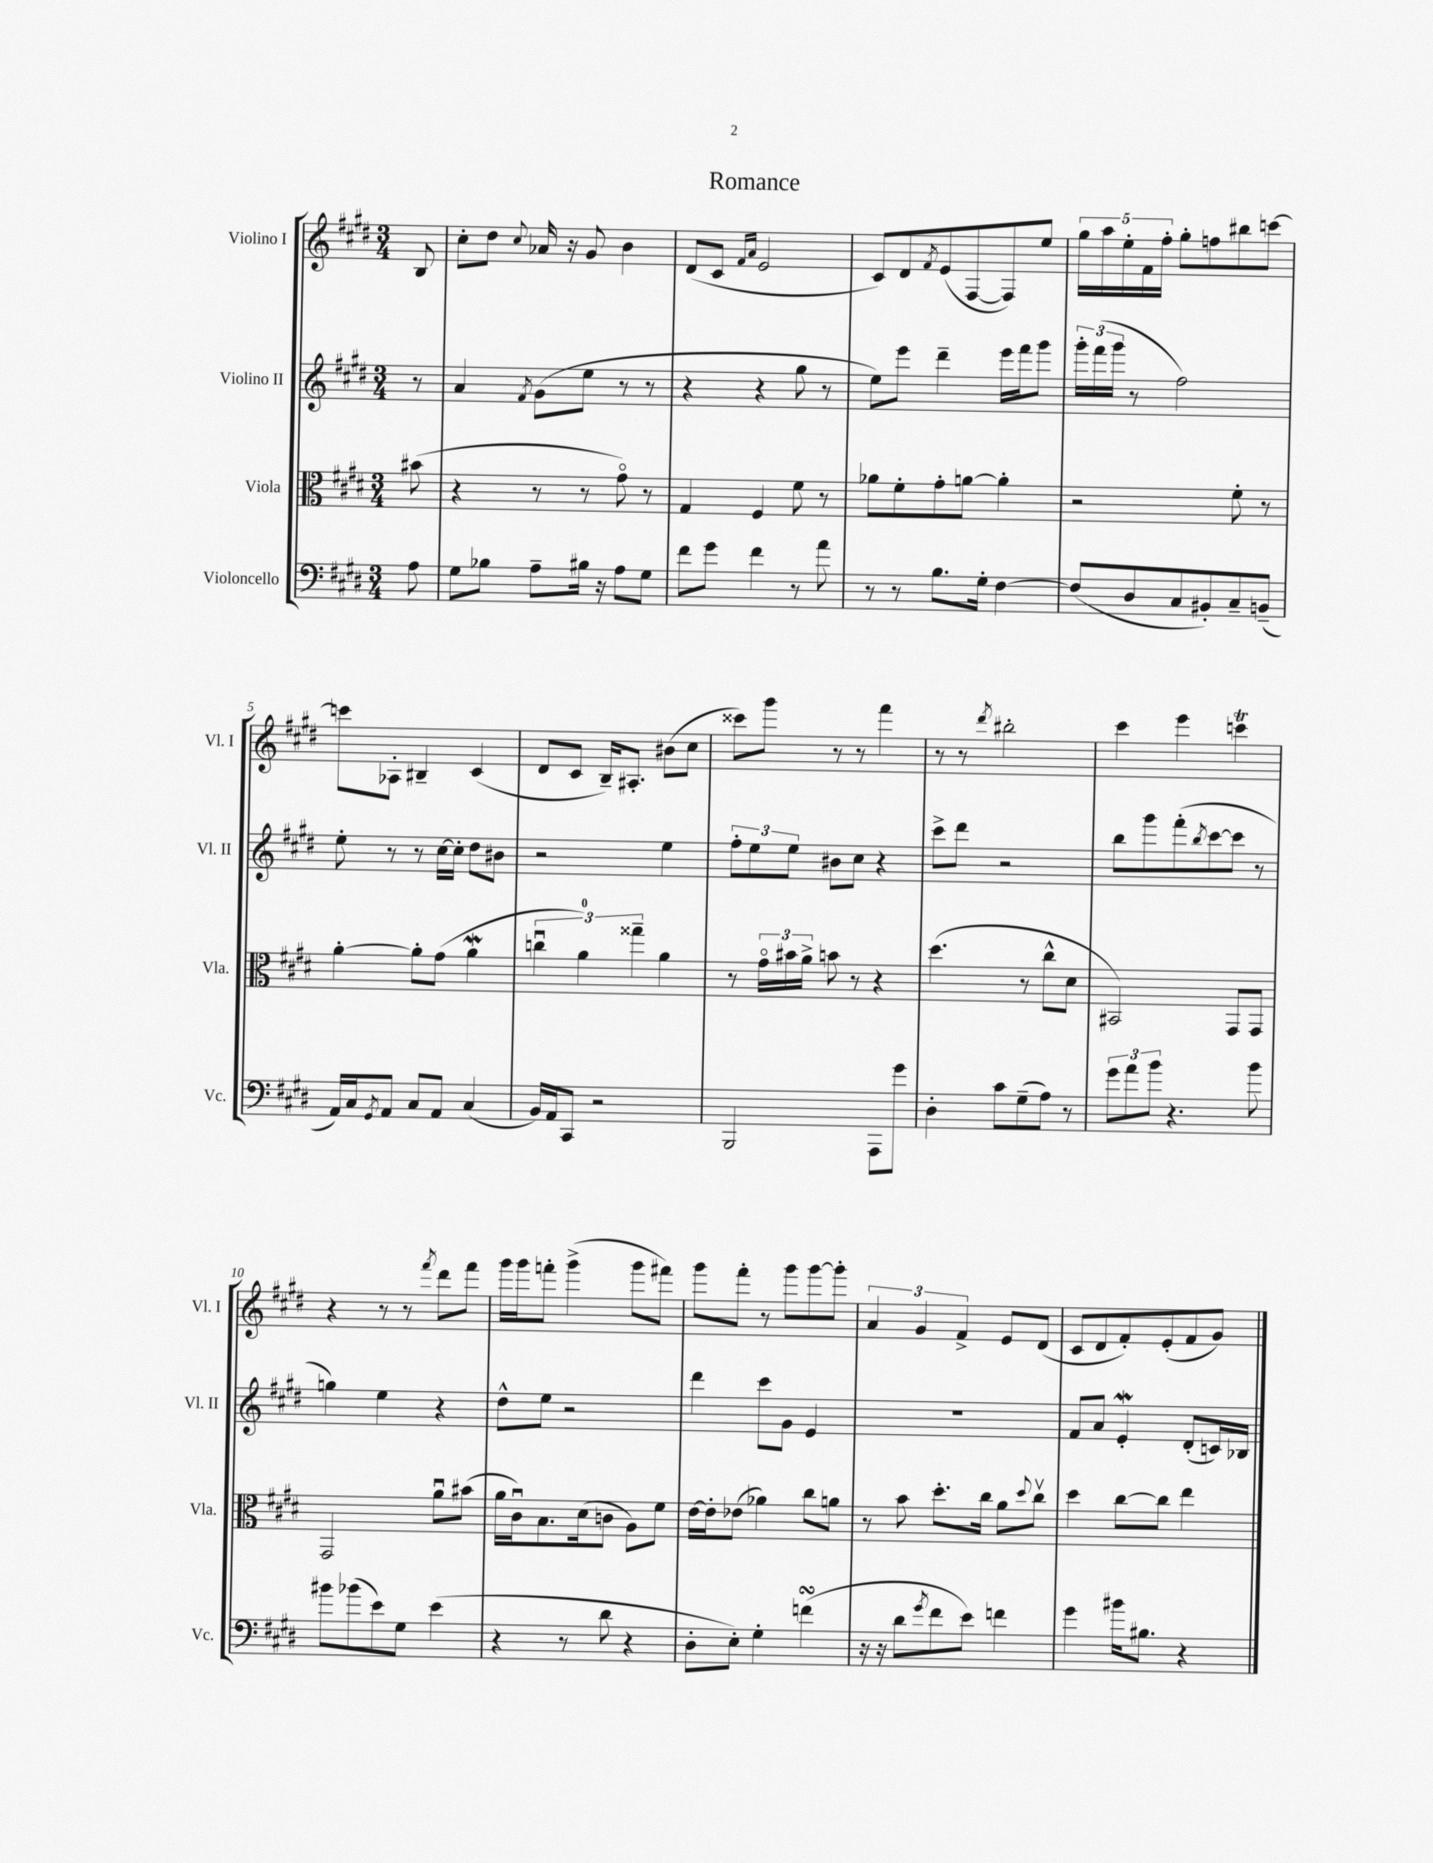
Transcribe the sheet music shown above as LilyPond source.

\header { title = "Romance" }
<<
\new StaffGroup <<
\new Staff = "s0" \with { instrumentName = "Violino I" shortInstrumentName = "Vl. I" } {
    \clef treble \key e \major \numericTimeSignature \time 3/4 \partial 8
    b8 |
    cis''8-. dis''8 \appoggiatura { cis''8 } aes'16 r16 gis'8 b'4 |
    dis'8( cis'8 \grace { fis'16 a'16 } e'2 |
    cis'8) dis'8 \acciaccatura { fis'8 } e'8( fis8~ fis8) e''8 |
    \tuplet 5/4 { gis''16 a''16 e''16-. fis'16 fis''16-. } gis''8-. f''8 bis''8 c'''8~ |
    c'''8 aes8-. bis4-- cis'4( |
    dis'8 cis'8 b16--) ais8.-. bis'8( cis''8 |
    cisis'''8) gis'''8 r8 r8 fis'''4 |
    r8 r8 \acciaccatura { dis'''8 } bis''2-. |
    cis'''4 e'''4 c'''4\trill |
    r4 r8 r8 \acciaccatura { fis'''8 } dis'''8 fis'''8 |
    gis'''16 gis'''16 f'''8-. gis'''4->( gis'''8 fis'''8) |
    gis'''8 fis'''8-. r8 gis'''8 gis'''8~ gis'''8-. |
    \tuplet 3/2 { a'4 gis'4 fis'4-> } e'8 dis'8( |
    cis'8 dis'8 fis'8-.) e'8-.( fis'8 gis'8) \bar "|." |
}
\new Staff = "s1" \with { instrumentName = "Violino II" shortInstrumentName = "Vl. II" } {
    \clef treble \key e \major \numericTimeSignature \time 3/4 \partial 8
    r8 |
    a'4 \acciaccatura { fis'8 } gis'8( e''8 r8 r8 |
    r4 r4 gis''8 r8 |
    e''8) e'''8 dis'''4-- e'''16 fis'''16 gis'''8 |
    \tuplet 3/2 { gis'''16-. fis'''16( gis'''16 } r8 fis''2) |
    e''8-. r8 r8 cis''16~ cis''16-. dis''8 bis'8 |
    r2 e''4 |
    \tuplet 3/2 { fis''8-. e''8 e''8 } bis'8 cis''8 r4 |
    cis'''8-> dis'''8 r2 |
    b''8 gis'''8 fis'''8-.( \acciaccatura { b''8 } cis'''8~ cis'''8 r8 |
    g''4) e''4 r4 |
    dis''8-^ e''8 r2 |
    dis'''4 cis'''8 gis'8 e'4 |
    R2. |
    fis'8 a'8 e'4-.\mordent dis'8-.( c'16) bes16 \bar "|." |
}
\new Staff = "s2" \with { instrumentName = "Viola" shortInstrumentName = "Vla." } {
    \clef alto \key e \major \numericTimeSignature \time 3/4 \partial 8
    bis'8( |
    r4 r8 r8 gis'8\flageolet) r8 |
    gis4 fis4 fis'8 r8 |
    aes'8 fis'8-. gis'8-. a'8~ a'4-. |
    r2 fis'8-. r8 |
    a'4~-. a'8-. gis'8( a'4\mordent |
    \tuplet 3/2 { c''4\downbow a'4-0) gisis''4-- } a'4 |
    r8 \tuplet 3/2 { gis'16\flageolet bis'16 a'16-> } b'8 r8 r4 |
    dis''4.( r8 cis''8-^ dis'8 |
    bis,2) gis,8 gis,8 |
    gis,2 a'8\downbow bis'8( |
    a'16 cis'16\downbow) b8. dis'16( c'8 a8) fis'8 |
    e'16~ e'16-. ees'8( aes'4) cis''8 a'8 |
    r8 b'8 dis''8.-. cis''16 a'8 \appoggiatura { dis''8 } cis''8\upbow |
    dis''4 cis''8~ cis''8 e''4 \bar "|." |
}
\new Staff = "s3" \with { instrumentName = "Violoncello" shortInstrumentName = "Vc." } {
    \clef bass \key e \major \numericTimeSignature \time 3/4 \partial 8
    a8 |
    gis8 bes8 a8-- bis16 r16 a8 gis8 |
    fis'8 gis'8 fis'4 r8 a'8 |
    r8 r8 b8. gis16-. fis4~ |
    fis8( dis8 cis8 bis,8-.) cis8-- b,8--( |
    a,16) cis16 \acciaccatura { gis,8 } a,8 cis8 a,8 cis4( |
    b,16) a,16 cis,8 r2 |
    b,,2 a,,8 gis'8 |
    dis4-. cis'8 gis8--( a8) r8 |
    \tuplet 3/2 { gis'8 a'8 b'8 } r4. b'8 |
    bis'8 bes'8( e'8) gis8 e'4( |
    r4 r8 dis'8 r4 |
    dis8-. e8-.) gis4-. f'4\turn( |
    r16 r16 dis'8 \acciaccatura { gis'8 } fis'8 e'8) f'4 |
    gis'4 bis'16 bis8. r4 \bar "|." |
}
>>
>>
